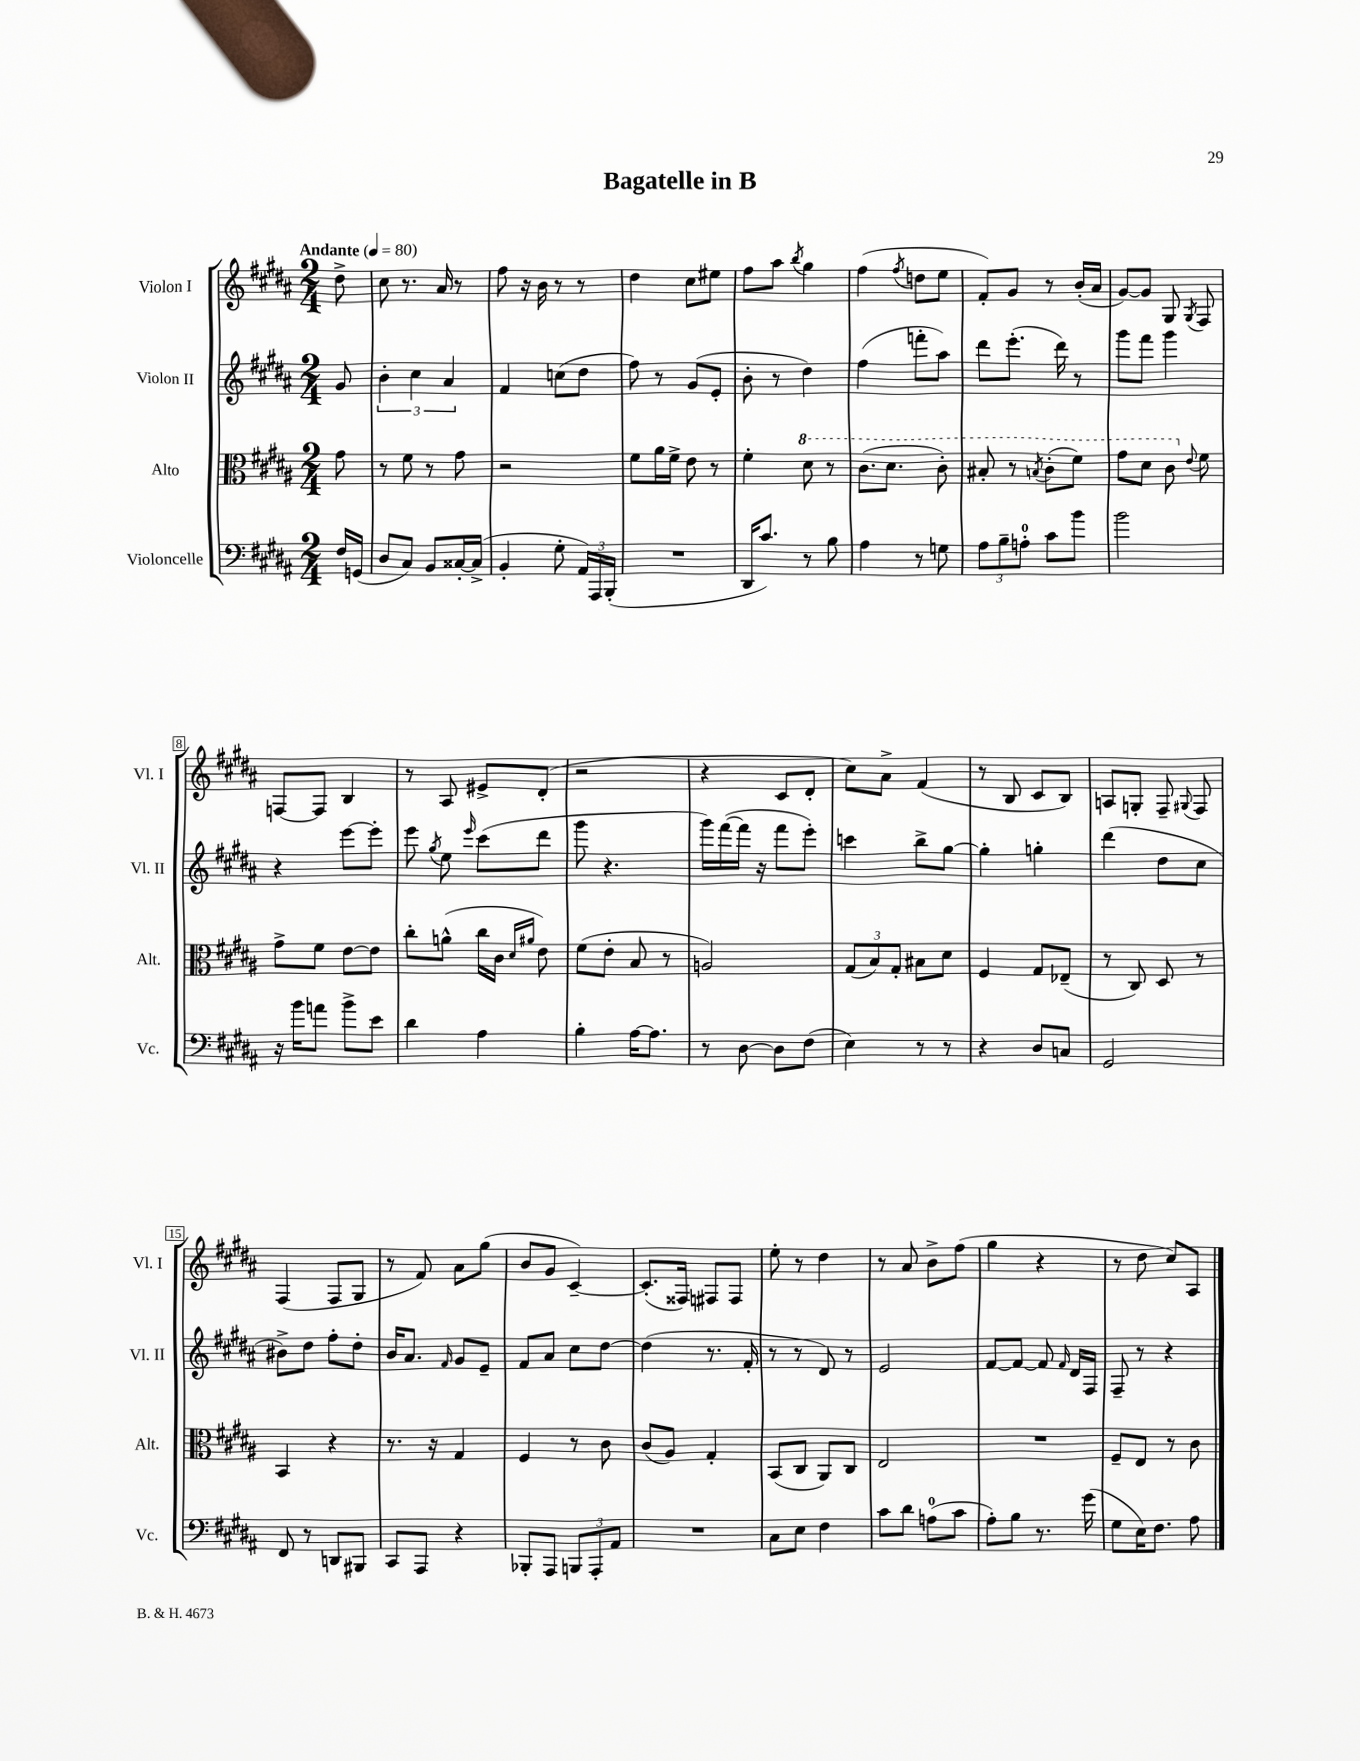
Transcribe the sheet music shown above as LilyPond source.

\header { title = "Bagatelle in B" }
<<
\new StaffGroup <<
\new Staff = "s0" \with { instrumentName = "Violon I" shortInstrumentName = "Vl. I" } {
    \clef treble \key b \major \numericTimeSignature \time 2/4 \partial 8 \tempo "Andante" 4 = 80
    \autoBeamOff dis''8-> |
    cis''8 r8. ais'16 r8 |
    fis''8 r16 b'16 r8 r8 |
    dis''4 cis''8[ eis''8] |
    fis''8[ ais''8] \acciaccatura { b''8 } gis''4 |
    fis''4( \acciaccatura { fis''8 } d''8[ e''8] |
    fis'8[-.) gis'8] r8 b'16[-.( ais'16] |
    gis'8[~) gis'8] gis8 \acciaccatura { gis8 } fis8 |
    f8[~ f8] b4 |
    r8 ais8 eis'8[-> dis'8]-.( |
    r2 |
    r4 cis'8[ dis'8]-. |
    cis''8[) ais'8]-> fis'4( |
    r8 b8 cis'8[ b8]) |
    a8[ g8]-. fis8-- \appoggiatura { gis8 } fis8 |
    fis4( fis8[ gis8] |
    r8 fis'8) ais'8[ gis''8]( |
    b'8[ gis'8] cis'4~--) |
    cis'8.[-.( fisis16]) fis8[ fis8] |
    e''8-. r8 dis''4 |
    r8 ais'8 b'8[-> fis''8]( |
    gis''4 r4 |
    r8 dis''8 cis''8[) ais8] \bar "|." |
}
\new Staff = "s1" \with { instrumentName = "Violon II" shortInstrumentName = "Vl. II" } {
    \clef treble \key b \major \numericTimeSignature \time 2/4 \partial 8
    \autoBeamOff gis'8 |
    \tuplet 3/2 { b'4-. cis''4 ais'4 } |
    fis'4 c''8[( dis''8] |
    fis''8) r8 gis'8[( e'8]-. |
    b'8-. r8 dis''4) |
    fis''4( f'''8[-. ais''8]) |
    dis'''8[ e'''8.]-.( dis'''16) r8 |
    gis'''8[ fis'''8] gis'''4 |
    r4 e'''8[~ e'''8]-. |
    e'''8 \acciaccatura { gis''8 } e''8 \grace { e'''16 } cis'''8[( dis'''8] |
    gis'''8 r4. |
    gis'''16[) fis'''16~( fis'''16] r16 fis'''8[ e'''8]-.) |
    c'''4 b''8[-> gis''8]~ |
    gis''4-. g''4-. |
    dis'''4( dis''8[ cis''8] |
    bis'8[->) dis''8] fis''8[-. dis''8]-. |
    b'16[ ais'8.] \grace { fis'16 } gis'8[ e'8]-- |
    fis'8[ ais'8] cis''8[ dis''8]~ |
    dis''4( r8. fis'16-. |
    r8 r8 dis'8) r8 |
    e'2 |
    fis'8[~ fis'8]~ fis'8 \grace { fis'16 } dis'16[ fis16] |
    fis8-- r8 r4 \bar "|." |
}
\new Staff = "s2" \with { instrumentName = "Alto" shortInstrumentName = "Alt." } {
    \clef alto \key b \major \numericTimeSignature \time 2/4 \partial 8
    \autoBeamOff gis'8 |
    r8 fis'8 r8 gis'8 |
    r2 |
    fis'8[ ais'16 fis'16]-> e'8 r8 |
    fis'4-. \ottava #1 dis''8 r8 |
    cis''8.[( dis''8.] cis''8-.) |
    bis'8-. r8 \acciaccatura { b'8 } cis''8[-.( fis''8]) |
    gis''8[ dis''8] cis''8 \ottava #0 \appoggiatura { e'8 } fis'8 |
    gis'8[-> fis'8] e'8[~ e'8] |
    cis''8[-. a'8]-^( cis''16[ cis'16] \grace { dis'16[ ais'16] } e'8) |
    fis'8[( e'8]-. b8 r8 |
    a2) |
    \tuplet 3/2 { gis8[( b8) gis8]-. } bis8[ dis'8] |
    fis4 gis8[ ees8]--( |
    r8 cis8) dis8 r8 |
    b,4 r4 |
    r8. r16 gis4 |
    fis4 r8 cis'8 |
    cis'8[( ais8]) gis4-. |
    b,8[( cis8] ais,8[) cis8] |
    e2 |
    R2 |
    fis8[-- e8] r8 cis'8 \bar "|." |
}
\new Staff = "s3" \with { instrumentName = "Violoncelle" shortInstrumentName = "Vc." } {
    \clef bass \key b \major \numericTimeSignature \time 2/4 \partial 8
    \autoBeamOff fis16[ g,16]( |
    dis8[ cis8]) b,8[ cisis16~-. cisis16]->( |
    b,4-. gis8-. \tuplet 3/2 { ais,16[) ais,,16 b,,16]-.( } |
    R2 |
    dis,16[ cis'8.]) r8 b8 |
    ais4 r8 g8 |
    \tuplet 3/2 { ais8[ b8-- a8]-0-. } cis'8[ b'8] |
    b'2 |
    r16 b'16[ a'8] b'8[-> e'8] |
    dis'4 ais4 |
    b4-. ais16[~ ais8.] |
    r8 dis8~ dis8[ fis8]( |
    e4) r8 r8 |
    r4 dis8[ c8] |
    gis,2 |
    fis,8 r8 d,8[ bis,,8] |
    cis,8[ ais,,8] r4 |
    bes,,8[-. ais,,8] \tuplet 3/2 { b,,8[ ais,,8-. ais,8] } |
    R2 |
    cis8[ e8] fis4 |
    cis'8[ dis'8] a8[-0( cis'8] |
    ais8[-.) b8] r8. gis'16( |
    gis8[ e16) fis8.] ais8 \bar "|." |
}
>>
>>
\layout { \context { \Score \override BarNumber.stencil = #(make-stencil-boxer 0.1 0.3 ly:text-interface::print) } }
